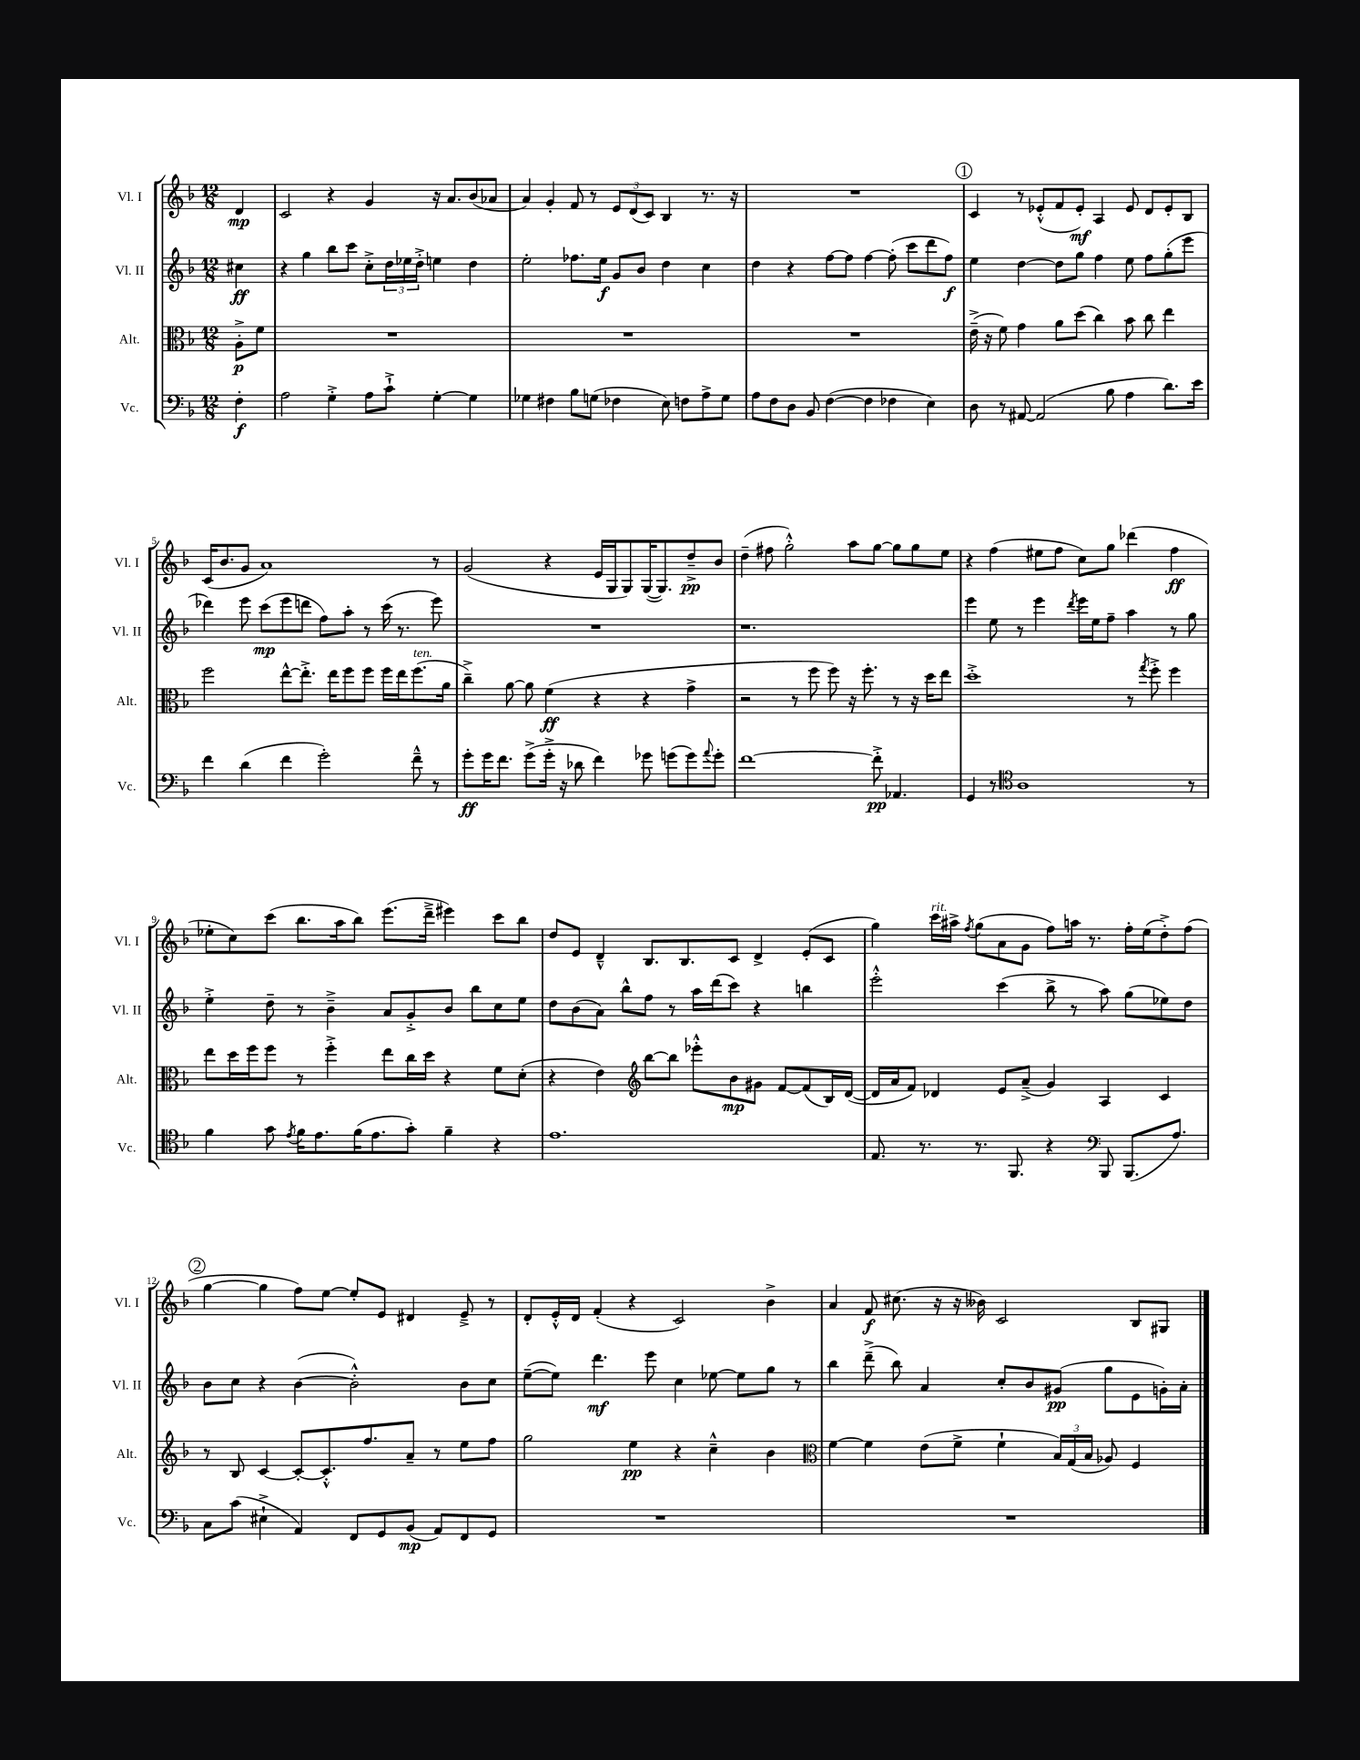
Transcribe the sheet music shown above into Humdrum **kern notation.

**kern	**dynam	**kern	**dynam	**kern	**dynam	**kern	**dynam
*part4	*part4	*part3	*part3	*part2	*part2	*part1	*part1
*staff4	*staff4	*staff3	*staff3	*staff2	*staff2	*staff1	*staff1
*I"Vc.	*	*I"Alt.	*	*I"Vl. II	*	*I"Vl. I	*
*I'Vc.	*	*I'Alt.	*	*I'Vl. II	*	*I'Vl. I	*
*clefF4	*	*clefC3	*	*clefG2	*	*clefG2	*
*k[b-]	*	*k[b-]	*	*k[b-]	*	*k[b-]	*
*M12/8	*	*M12/8	*	*M12/8	*	*M12/8	*
=	=	=	=	=	=	=	=
4F'\	f	8A'^\L	p	4cc#X\	ff	4d/	mp
.	.	8f\J	.	.	.	.	.
=1	=1	=1	=1	=1	=1	=1	=1
2A\	.	1.r	.	4r	.	2c/	.
.	.	.	.	4gg\	.	.	.
4G'^\	.	.	.	8bb-\L	.	4r	.
.	.	.	.	8ccc\J	.	.	.
8A\L	.	.	.	8cc'^\L	.	4g/	.
8c`^\J	.	.	.	24dd\L	.	.	.
.	.	.	.	24ee-X\	.	.	.
.	.	.	.	24dd'^\JJ	.	.	.
[4G'\	.	.	.	4een\	.	16r	.
.	.	.	.	.	.	8.a/L	.
4G\]	.	.	.	4dd\	.	(8b-/	.
.	.	.	.	.	.	8a-X/J	.
=2	=2	=2	=2	=2	=2	=2	=2
4G-X\	.	1.r	.	2ee'\	.	4a/)	.
4F#X\	.	.	.	.	.	4g'/	.
8B-\L	.	.	.	8.ff-X\L	.	8f/	.
(8Gn\J	.	.	.	.	.	8r	.
.	.	.	.	16ee\Jk	f	.	.
4F-X\	.	.	.	8g/L	.	12e/L	.
.	.	.	.	.	.	(12d/	.
.	.	.	.	8b-/J	.	.	.
.	.	.	.	.	.	12c/J)	.
8E\)	.	.	.	4dd\	.	4B-/	.
8Fn\L	.	.	.	.	.	.	.
8A^\	.	.	.	4cc\	.	8.r	.
8G\J	.	.	.	.	.	.	.
.	.	.	.	.	.	16r	.
=3	=3	=3	=3	=3	=3	=3	=3
8A\L	.	1.r	.	4dd\	.	1.r	.
8F\	.	.	.	.	.	.	.
8D\J	.	.	.	4r	.	.	.
8BB-/	.	.	.	.	.	.	.
([4F\	.	.	.	[8ff\L	.	.	.
.	.	.	.	8ff\J]	.	.	.
4F\]	.	.	.	[4ff\	.	.	.
4F-X\	.	.	.	(8ff'\]	.	.	.
.	.	.	.	8ccc\L	.	.	.
4E\)	.	.	.	8ddd\	.	.	.
.	.	.	.	8ff\J)	f	.	.
!!LO:REH:place=s1:t=1
=4	=4	=4	=4	=4	=4	=4	=4
8D\	.	(16e~^\	.	4ee\	.	4c/	.
.	.	16r	.	.	.	.	.
8r	.	8f\)	.	.	.	.	.
[8AA#X/	.	4g\	.	[4dd\	.	8r	.
(2AA#/]	.	.	.	.	.	(8e-X'^^/L	.
.	.	8a\L	.	8dd\L]	.	8f/	.
.	.	(8dd\J	.	8gg\J	.	8e-'/J)	mf
.	.	4cc\)	.	4ff\	.	4A/	.
8B-\	.	.	.	.	.	.	.
4A\	.	8b-\	.	8ee\	.	8e-/	.
.	.	8cc\	.	8ff\L	.	8d/L	.
8.d\L)	.	4ee\	.	(8gg'\	.	8e-'/	.
.	.	.	.	8eee\J	.	8B-/J	.
16e\Jk	.	.	.	.	.	.	.
!!LO:LB:g=z
=5	=5	=5	=5	=5	=5	=5	=5
4f\	.	2ff\	.	4ddd-X\)	.	(16c/KL	.
.	.	.	.	.	.	8.b-/	.
(4d\	.	.	.	8eee\	.	8g/J	.
.	.	.	.	(8ccc\L	mp	1a)	.
4f\	.	[8ee^^\L	.	8eee\	.	.	.
.	.	8.ee'^\J]	.	8dddn\J	.	.	.
2g'\)	.	.	.	8ff\L)	.	.	.
.	.	16ee\KL	.	.	.	.	.
.	.	8ff\	.	8aa'\J	.	.	.
.	.	8ff\J	.	8r	.	.	.
.	.	16ff\LL	.	(16ccc\	.	.	.
.	.	16ee\J	.	8.r	.	.	.
!	!	!LO:TX:a:i:t=ten.	!	!	!	!	!
8f~^^\	.	(8.ff\	.	.	.	.	.
8r	.	.	.	8eee\)	.	8r	.
.	.	16a\Jk	.	.	.	.	.
=6	=6	=6	=6	=6	=6	=6	=6
8g'\L	ff	4cc~^\)	.	1.r	.	(2g/	.
16g\K	.	.	.	.	.	.	.
8.f\J	.	.	.	.	.	.	.
.	.	[8a\	.	.	.	.	.
(8g^\L	.	8a\]	.	.	.	.	.
16g'^\Jk	.	(4f\	ff	.	.	4r	.
16r	.	.	.	.	.	.	.
8d-X\	.	.	.	.	.	.	.
4f\)	.	4r	.	.	.	16e/LL	.
.	.	.	.	.	.	16G/J	.
.	.	.	.	.	.	8G/)	.
8g-X\	.	4r	.	.	.	([16G/K	.
.	.	.	.	.	.	8.G/])	.
(8gn\L	.	.	.	.	.	.	.
8g\)	.	4g^\	.	.	.	8dd~^/	pp
8qqa/	.	.	.	.	.	.	.
8g'\J	.	.	.	.	.	8b-/J	.
=7	=7	=7	=7	=7	=7	=7	=7
[1f	.	2r	.	1.r	.	(4dd~\	.
.	.	.	.	.	.	8ff#X\	.
.	.	.	.	.	.	2gg'^^\)	.
.	.	8r	.	.	.	.	.
.	.	8ff\	.	.	.	.	.
.	.	8ff\)	.	.	.	.	.
.	.	16r	.	.	.	8aa\L	.
.	.	8.ff'\	.	.	.	.	.
8f'^\]	pp	.	.	.	.	[8gg\J	.
4.AA-X/	.	8r	.	.	.	8gg\L]	.
.	.	16r	.	.	.	8gg\	.
.	.	16dd\KL	.	.	.	.	.
.	.	8ee\J	.	.	.	8ee\J	.
=8	=8	=8	=8	=8	=8	=8	=8
4GG/	.	1dd'^	.	4eee\	.	4r	.
8r	.	.	.	8ee\	.	(4ff\	.
*clefC4	*	*	*	*	*	*	*
1A	.	.	.	8r	.	.	.
.	.	.	.	4eee\	.	8ee#X\L	.
.	.	.	.	.	.	8ff\J	.
.	.	.	.	8qddd/	.	.	.
.	.	.	.	16eee\LL	.	8cc\L)	.
.	.	.	.	16ee\J	.	.	.
.	.	.	.	8ff~\J	.	8gg\J	.
.	.	8r	.	4aa\	.	(4ddd-X\	.
.	.	8qgg/	.	.	.	.	.
.	.	8ff'^\	.	.	.	.	.
.	.	4ff\	.	8r	.	4ff\	ff
8r	.	.	.	8gg\	.	.	.
!!LO:LB:g=z
=9	=9	=9	=9	=9	=9	=9	=9
4f\	.	8ee\L	.	4ee'^\	.	8ee-X'\L	.
.	.	16dd\L	.	.	.	8cc\)	.
.	.	16ff\J	.	.	.	.	.
8g\	.	8ff\J	.	8dd~\	.	(8ccc\J	.
8qe/	.	.	.	.	.	.	.
16f\KL	.	8r	.	8r	.	8.bb-\L	.
8.e\	.	.	.	.	.	.	.
.	.	4ff'^\	.	4b-~^\	.	.	.
.	.	.	.	.	.	16aa\k	.
(16f\K	.	.	.	.	.	8bb-\J)	.
8.e\	.	.	.	.	.	.	.
.	.	8ee\L	.	8a/L	.	(8.eee\L	.
8g'\J)	.	16cc\L	.	8g'^/	.	.	.
.	.	16dd\JJ	.	.	.	16ddd~^\Jk	.
4f~\	.	4r	.	8b-/J	.	4eee#X\)	.
.	.	.	.	8bb-\L	.	.	.
4r	.	8f\L	.	8cc\	.	8ccc\L	.
.	.	(8d'\J	.	8ee\J	.	8bb-\J	.
=10	=10	=10	=10	=10	=10	=10	=10
1.e	.	4r	.	8dd\L	.	8dd/L	.
.	.	.	.	(8b-\	.	8e/J	.
.	.	4e\)	.	8a\J)	.	4d~^^/	.
.	.	.	.	8bb-^^\L	.	.	.
*	*	*clefG2	*	*	*	*	*
.	.	[8bb-\L	.	8ff\J	.	8.B-/L	.
.	.	8bb-\J]	.	8r	.	.	.
.	.	.	.	.	.	8.B-/	.
.	.	8eee-X'^^\L	.	16aa\LL	.	.	.
.	.	.	.	(16ddd\J	.	.	.
.	.	8b-\	mp	8ccc\J)	.	8c/J	.
.	.	8g#X\J	.	4r	.	4d^/	.
.	.	[8f/L	.	.	.	.	.
.	.	(8f/]	.	4bbn\	.	(8e'/L	.
.	.	16B-/L)	.	.	.	8c/J	.
.	.	([16d/JJ	.	.	.	.	.
=11	=11	=11	=11	=11	=11	=11	=11
8.E/	.	16d/LL]	.	2eee'^^\	.	4gg\)	.
.	.	16a/J	.	.	.	.	.
.	.	8f/J)	.	.	.	.	.
8.r	.	.	.	.	.	.	.
!	!	!	!	!	!	!LO:TX:a:i:t=rit.	!
.	.	4d-X/	.	.	.	16ccc\LL	.
.	.	.	.	.	.	16aa#X^\JJ	.
.	.	.	.	.	.	8qff/	.
8.r	.	.	.	.	.	(8gg\L	.
.	.	8e/L	.	(4ccc\	.	8a\	.
8.FF/	.	.	.	.	.	.	.
.	.	(8a~^/J	.	.	.	8g\J	.
4r	.	4g/)	.	8bb-^\	.	8ff\L)	.
.	.	.	.	8r	.	16aan\Jk	.
.	.	.	.	.	.	8.r	.
*clefF4	*	*	*	*	*	*	*
8BBB-/	.	4A/	.	8aa\)	.	.	.
(8.BBB-/L	.	.	.	(8gg\L	.	16ff'\LL	.
.	.	.	.	.	.	(16ee\J	.
.	.	4c/	.	8ee-X\)	.	8dd'^\)	.
8.A/J)	.	.	.	.	.	.	.
.	.	.	.	8dd\J	.	(8ff\J	.
!!LO:LB:g=z
!!LO:REH:place=s1:t=2
=12	=12	=12	=12	=12	=12	=12	=12
8C\L	.	8r	.	8b-\L	.	[4gg\	.
(8c\J	.	8B-/	.	8cc\J	.	.	.
4E#X`^\	.	[4c/	.	4r	.	4gg\]	.
4AA/)	.	8c'/L_	.	([4b-\	.	8ff\L)	.
.	.	8.c'^^/]	.	.	.	[8ee\J	.
8FF/L	.	.	.	2b-'^^\])	.	8ee'/L]	.
.	.	8.ff/	.	.	.	.	.
8GG/	.	.	.	.	.	8e/J	.
(8BB-/J	mp	8a~/J	.	.	.	4d#X/	.
8AA/L)	.	8r	.	.	.	.	.
8FF/	.	8ee\L	.	8b-\L	.	8e~^/	.
8GG/J	.	8ff\J	.	8cc\J	.	8r	.
=13	=13	=13	=13	=13	=13	=13	=13
1.r	.	2gg\	.	([8ee~\L	.	8d'/L	.
.	.	.	.	8ee\J])	.	16e'^^/L	.
.	.	.	.	.	.	16d/JJ	.
.	.	.	.	4.ddd\	mf	(4f'/	.
.	.	4ee\	pp	.	.	4r	.
.	.	.	.	8eee\	.	.	.
.	.	4r	.	4cc\	.	2c/)	.
.	.	4cc~^^\	.	[8ee-X\	.	.	.
.	.	.	.	8ee-\L]	.	.	.
.	.	4b-\	.	8gg\J	.	4b-^\	.
.	.	.	.	8r	.	.	.
=14	=14	=14	=14	=14	=14	=14	=14
*	*	*clefC3	*	*	*	*	*
1.r	.	[4f\	.	4bb-\	.	4a/	.
.	.	4f\]	.	(8ddd~^\	.	8f/	f
.	.	.	.	8bb-\)	.	(8.cc#X\	.
.	.	(8e\L	.	4a/	.	.	.
.	.	.	.	.	.	16r	.
.	.	8f^\J	.	.	.	16r	.
.	.	.	.	.	.	16b--X\)	.
.	.	4f`\	.	8cc'/L	.	2c/	.
.	.	.	.	8b-/	.	.	.
.	.	24B-/LL)	.	(8g#X/J	pp	.	.
.	.	(24G/	.	.	.	.	.
.	.	24B-/JJ	.	.	.	.	.
.	.	8A-X/)	.	8gg\L	.	.	.
.	.	4F/	.	8e\	.	8B-/L	.
.	.	.	.	16gn'\L)	.	8G#X/J	.
.	.	.	.	16a'\JJ	.	.	.
==	==	==	==	==	==	==	==
*-	*-	*-	*-	*-	*-	*-	*-
